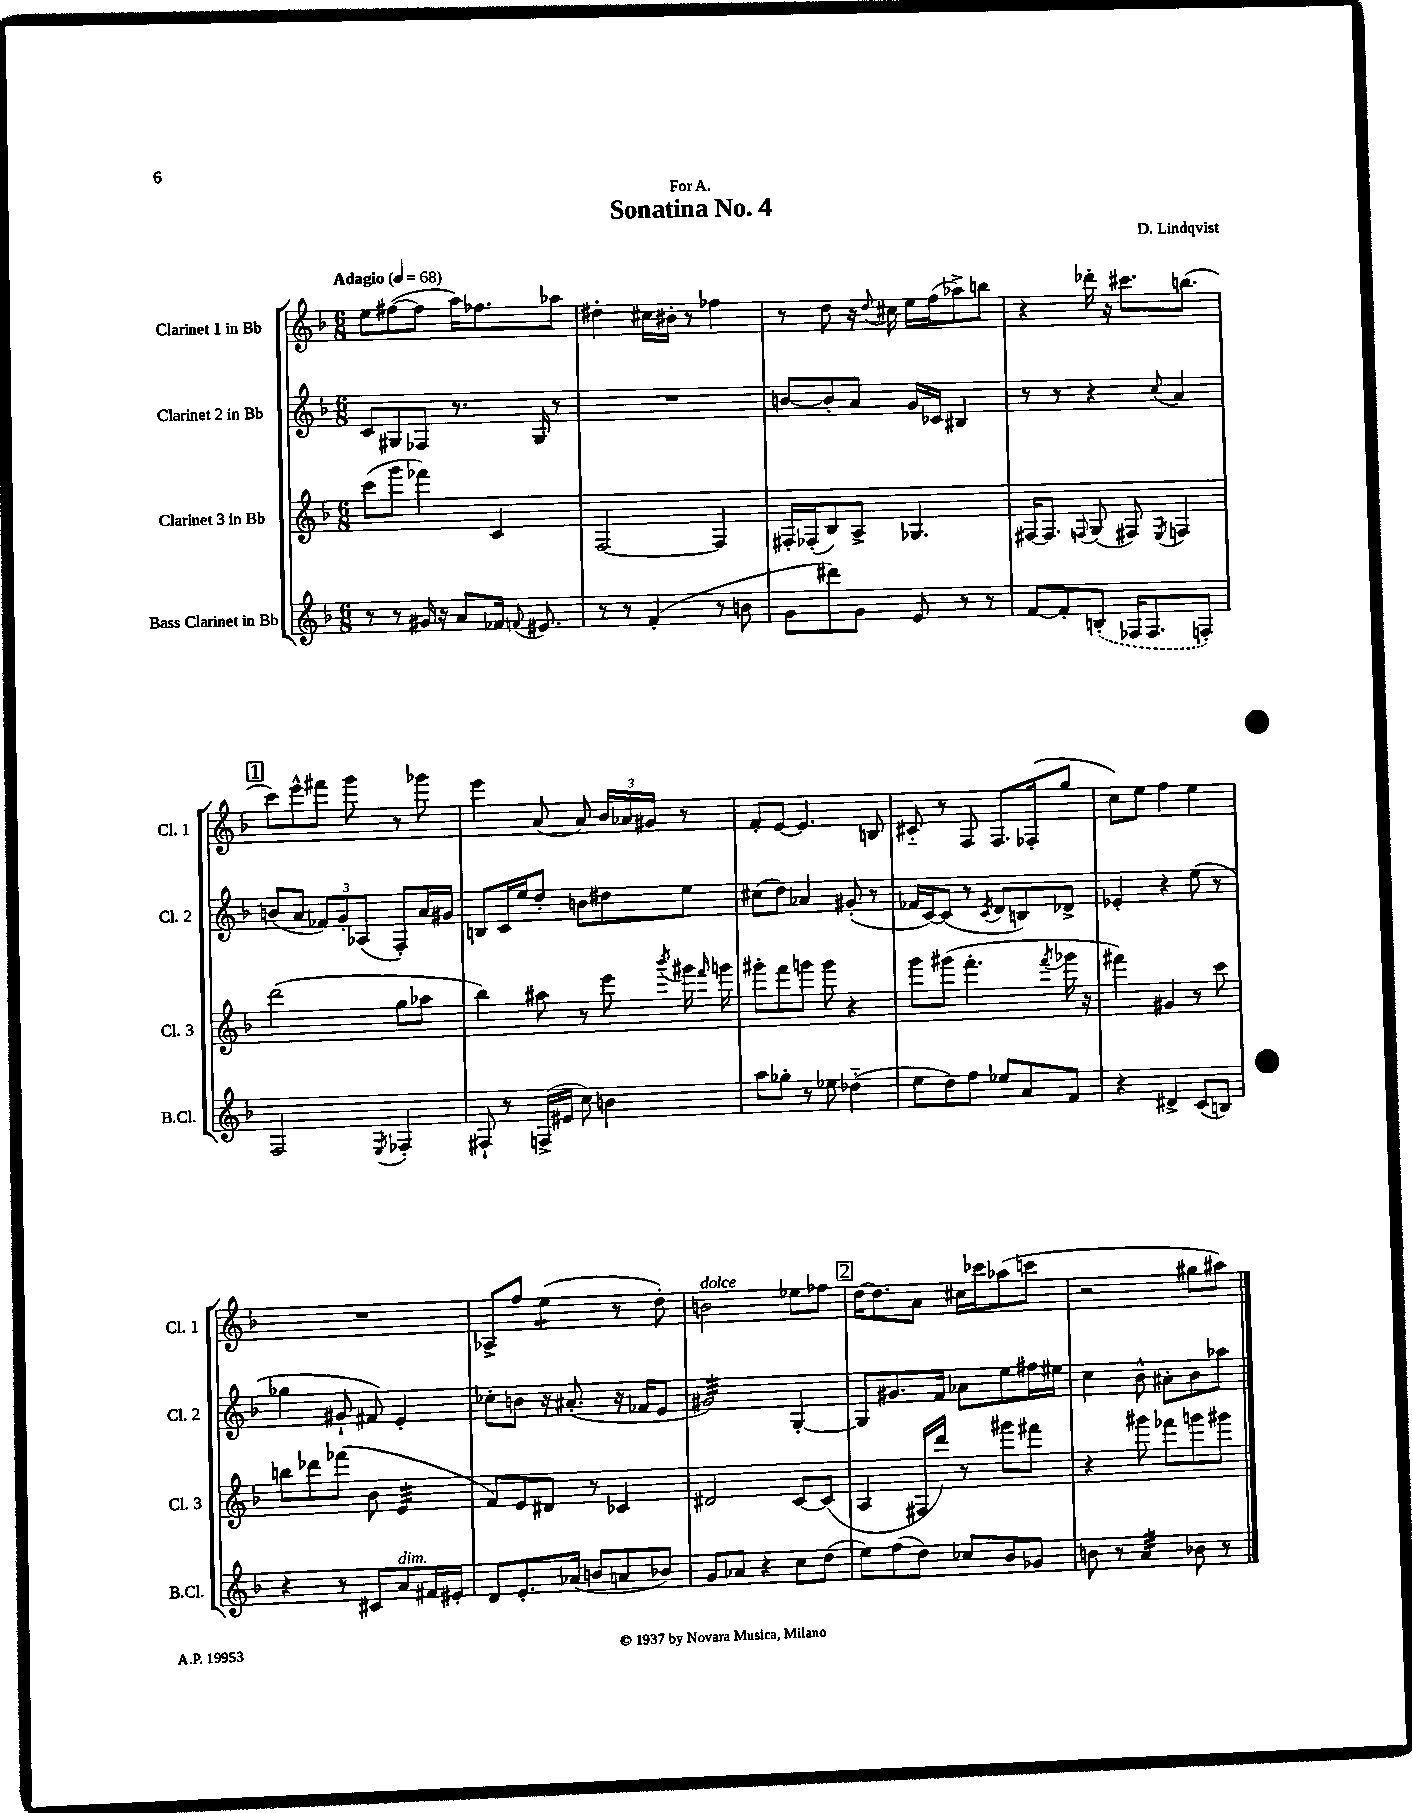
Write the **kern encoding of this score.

**kern	**kern	**kern	**kern
*staff4	*staff3	*staff2	*staff1
*clefG2	*clefG2	*clefG2	*clefG2
*k[b-]	*k[b-]	*k[b-]	*k[b-]
*M6/8	*M6/8	*M6/8	*M6/8
*MM68	*MM68	*MM68	*MM68
8r	(8ccc	8c	8ee
8r	8ggg	8G#	([8ff#
16g#	4fff-)	8F-	8ff#]
16r	.	.	.
8a	.	8.r	16aa)
.	.	.	8.ff-
16f-	4c	.	.
8qqf	.	.	.
8.e#	.	16G#	.
.	.	8r	8aa-
=	=	=	=
8r	[2F	2.r	4dd#'
8r	.	.	.
(4f'	.	.	16cc#
.	.	.	16b#'
.	.	.	8r
8r	4F]	.	4ff-
8b	.	.	.
=	=	=	=
8g	16F#'	[8b	8r
.	(16F-'	.	.
8ddd#)	8B-)	8b']	8dd
8g	8A^	8a	16r
.	.	.	8qqdd
.	.	.	16cc#
8e	4.G-	16g	16ee
.	.	16c-	(16ff
8r	.	4B#	8aa-^)
8r	.	.	8bb
=	=	=	=
[8f	[16F#	8r	4r
.	8.F#]	.	.
8f']	.	8r	.
.	8qqF	.	.
(8B'	(8G	4r	16ddd-'
.	.	.	16r
16F-	8F#)	.	8.ccc#
8.F-	.	.	.
.	8qE	8qqcc	.
.	4F	4a	.
.	.	.	(8.bb
8F')	.	.	.
=	=	=	=
2F	(2ddd	(8b	8ccc)
.	.	8a	8eee^^
.	.	12f-)	8fff#
.	.	12g'	.
.	.	.	8ggg
.	.	(12A-	.
8qE	.	.	.
4F-'	8gg	8F')	8r
.	8aa-	16a	8ggg-
.	.	16g#	.
=	=	=	=
8F#`	4bb-)	8B	4eee
8r	.	16c	.
.	.	16ee	.
(16F^	8aa#	8dd'	(8a
16e#	.	.	.
8cc)	8r	8b	8a)
4b	8eee	8dd#	24b-
.	.	.	24a-
.	.	.	24g#
.	8qbbb-	.	.
.	16ggg#	8ee	8r
.	16qqfff	.	.
.	16ggg	.	.
=	=	=	=
8aa	8ggg#'	(8cc#	8f'
8gg-'	8fff	8dd)	[8e
8r	8ggg	4a-	4.e]
8ee-	8ggg	.	.
(4dd-'~	4r	(8g#'	.
.	.	8r	8B
=	=	=	=
8ee	8ggg	16f-	8c#'~
.	.	[16c)	.
8dd)	(8ggg#	(8c]	8r
8ff	4.fff'	8r	8F
.	.	8qc	.
8ee-	.	8d	8.F
8a	.	8B)	.
.	.	.	(16F-'
.	8qfff	.	.
8f	16ggg-	8d-^	8gg
.	16r	.	.
=	=	=	=
4r	4fff#)	4e-'	8cc)
.	.	.	8ee
4d#^	4g#	4r	4ff
(8c	8r	(8ee	4ee
8B)	8ccc	8r	.
=	=	=	=
4r	8bb	4gg-	2.r
.	8ddd-	.	.
8r	(8fff-	8g#`	.
8c#	8b-	8f#)	.
8a	4e	4e'	.
16f#	.	.	.
16e#'	.	.	.
=	=	=	=
8d	8f)	8cc-'	8A-^
8.e'	8e	8b	8ff
.	8d#	16r	(4ee
(16a-	.	(8.a#'	.
8b	8r	.	.
8a	4c-	16r	8r
.	.	16f-	.
8b-)	.	8e	8dd')
=	=	=	=
8g	2d#	2g#)	2b
8a-	.	.	.
4r	.	.	.
8cc	[8c	[4G'	8ee-
(8dd	(8c]	.	8ff-
=	=	=	=
8ee)	4A	8G]	[16dd
.	.	.	8.dd]
(8ff	.	8.g#	.
8dd)	16F#	.	8a
.	16ddd)	16f	.
8cc-	8r	8a-	16cc#
.	.	.	16ccc-
8b-	8ggg#	8ee	(8aa-
8g-	8fff#	16ff#	8ccc
.	.	16ee#	.
=	=	=	=
8b	4r	4cc	2r
8r	.	.	.
4a	8ggg#	8b-^^	.
.	8fff-	8a#'	.
8b-	8ggg	8b-	8gg#
8r	8ggg#	8aa-	8aa#)
==	==	==	==
*-	*-	*-	*-
